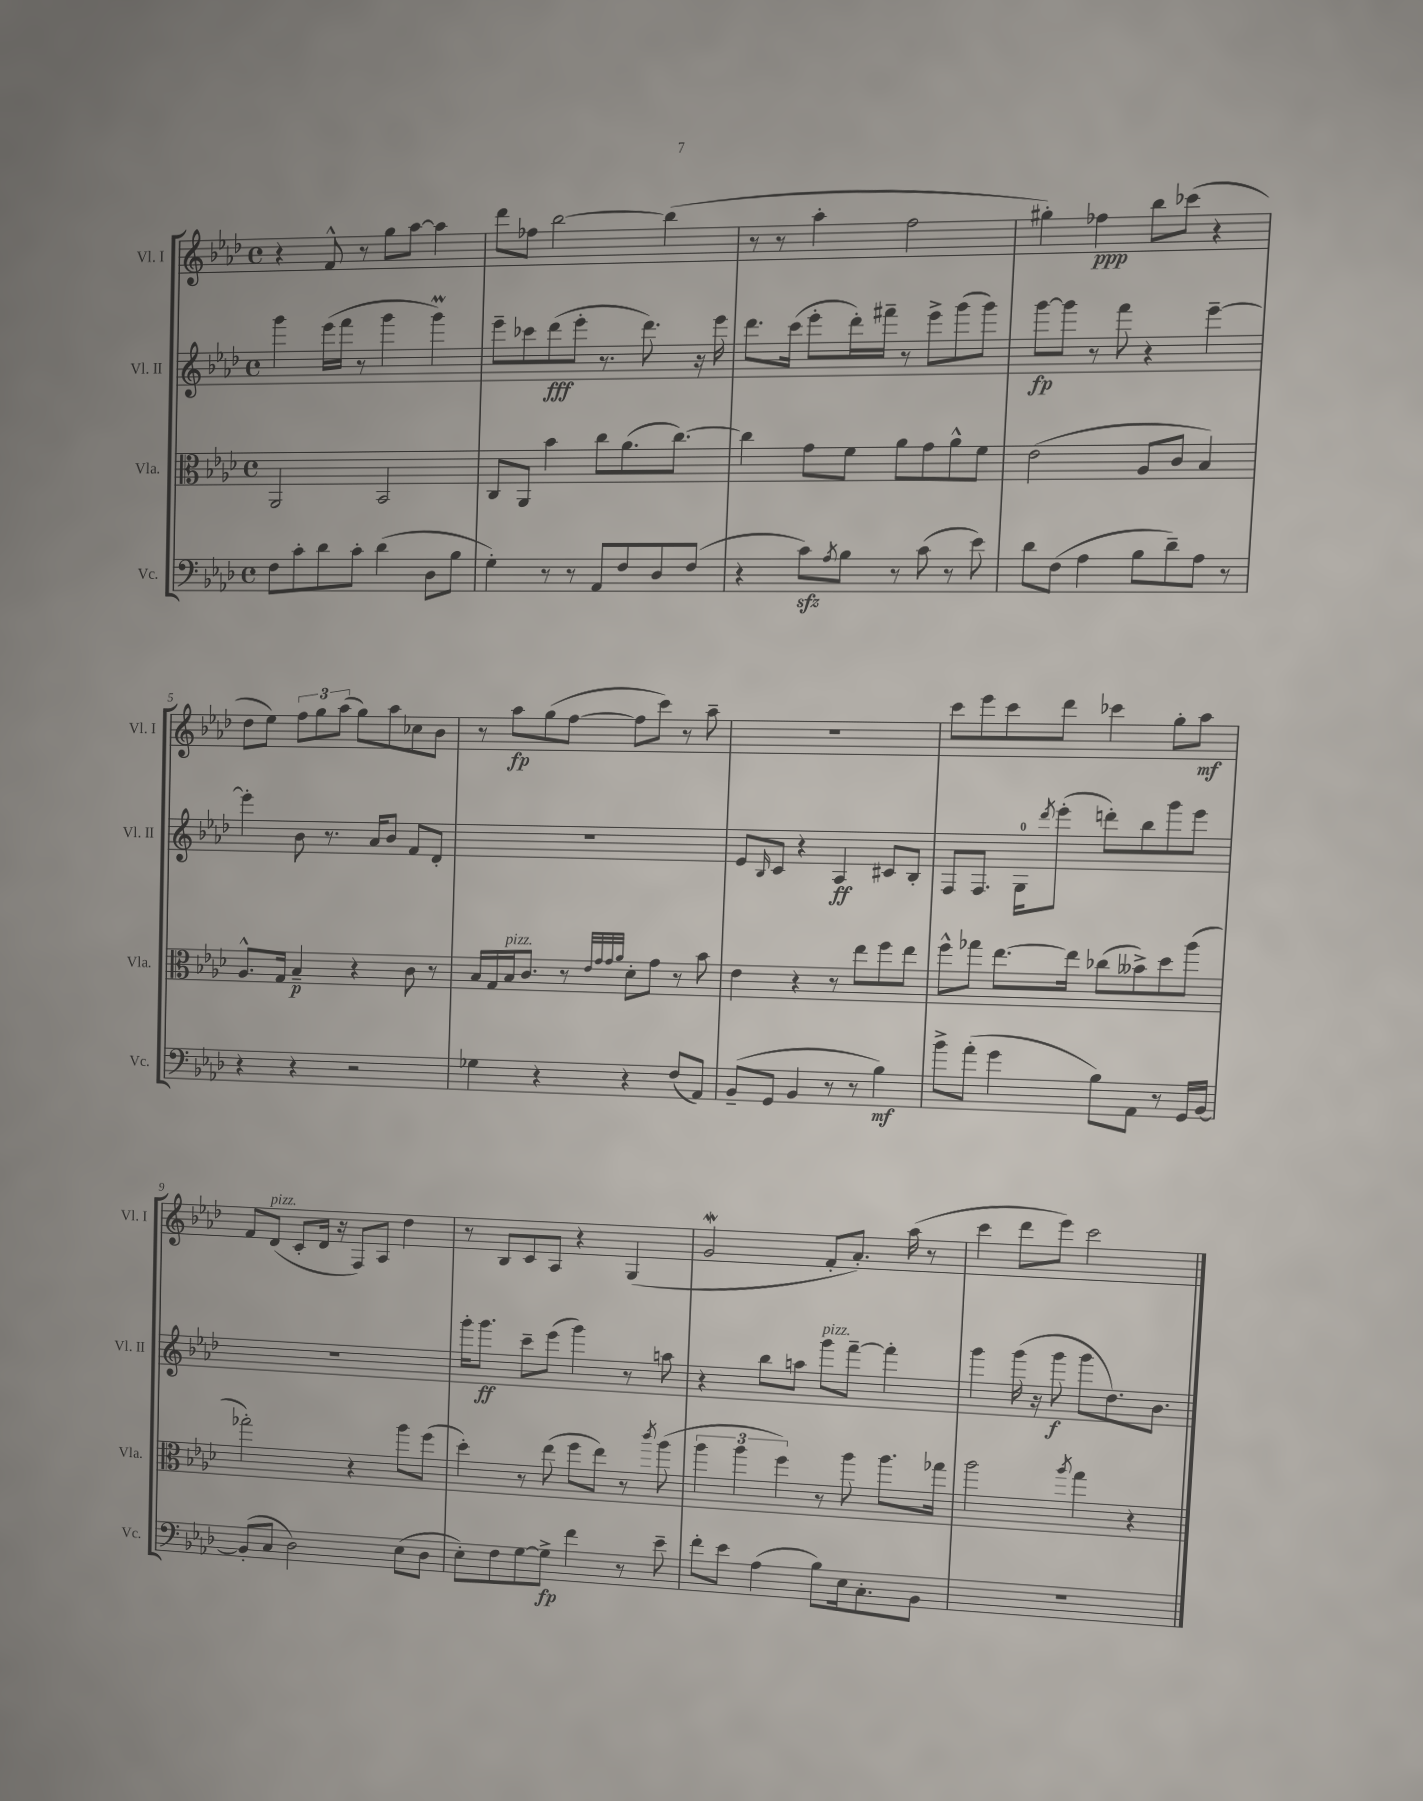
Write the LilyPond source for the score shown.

<<
\new StaffGroup <<
\new Staff = "s0" \with { instrumentName = "Vl. I" shortInstrumentName = "Vl. I" } {
    \clef treble \key aes \major \defaultTimeSignature \time 4/4
    r4 f'8-^ r8 g''8 aes''8~ aes''4 |
    des'''8 fes''8 bes''2~ bes''4( |
    r8 r8 aes''4-. f''2 |
    gis''4-.) fes''4\ppp bes''8 ces'''8( r4 |
    des''8 ees''8) \tuplet 3/2 { f''8 g''8 aes''8( } g''8) aes''8 ces''8 bes'8 |
    r8 aes''8\fp g''8( f''8~ f''8 c'''8) r8 aes''8-- |
    R1 |
    c'''8 ees'''8 c'''8 des'''8 ces'''4 g''8-. aes''8\mf |
    f'8 des'8^\markup { \italic "pizz." }( c'8-. des'16 r16 f8) aes8 des''4 |
    r8 bes8 c'8 aes8 r4 g4( |
    g'2\mordent f'8-. aes'8.-.) aes''16( r8 |
    c'''4 des'''8 ees'''8) c'''2 \bar "|." |
}
\new Staff = "s1" \with { instrumentName = "Vl. II" shortInstrumentName = "Vl. II" } {
    \clef treble \key aes \major \defaultTimeSignature \time 4/4
    g'''4 ees'''16( f'''16 r8 g'''4 g'''4\prall) |
    ees'''8-- ces'''8 des'''8\fff( ees'''8-. r8. des'''8.) r16 ees'''16 |
    des'''8. c'''16( ees'''8-. des'''16-.) fis'''16-- r8 ees'''8-> g'''8( g'''8) |
    g'''8~\fp g'''8 r8 f'''8 r4 ees'''4~-- |
    ees'''4-. bes'8 r8. aes'16 bes'8 f'8 des'8-. |
    R1 |
    ees'8 \grace { bes16 } c'8 r4 aes4\ff cis'8 bes8-. |
    f8 f8. g16-0 \acciaccatura { des'''8 } ees'''8-.( d'''8-.) bes''8 g'''8 ees'''8 |
    R1 |
    g'''16-. g'''8.\ff c'''8-- ees'''8( g'''4) r8 a''8 |
    r4 bes''8 a''8 g'''8^\markup { \italic "pizz." } f'''8~-- f'''4-. |
    g'''4 g'''16( r16 g'''8\f g'''8 des''8.) bes'8. \bar "|." |
}
\new Staff = "s2" \with { instrumentName = "Vla." shortInstrumentName = "Vla." } {
    \clef alto \key aes \major \defaultTimeSignature \time 4/4
    aes,2 bes,2 |
    c8 aes,8 bes'4 c''8 aes'8.( c''8.~) |
    c''4 g'8 f'8 aes'8 g'8 aes'8-^ f'8 |
    ees'2( aes8 c'8 bes4) |
    aes8.-^ g16 bes4--\p r4 c'8 r8 |
    bes16 g16 bes16^\markup { \italic "pizz." } c'8. r8 \grace { ees'32 g'32 g'32 aes'32 } des'8-. g'8 r8 bes'8 |
    ees'4 r4 r8 ees''8 f''8 ees''8 |
    f''8-^ ges''8 ees''8.~ ees''16 ces''8( beses'8->) des''8 aes''8( |
    ges''2-.) r4 aes''8 f''8( |
    des''4-.) r8 ees''8( f''8 ees''8) r8 \acciaccatura { c'''8 } aes''8( |
    \tuplet 3/2 { aes''4 aes''4 f''4) } r8 aes''8 aes''8. ges''16 |
    aes''2 \acciaccatura { aes''8 } g''4 r4 \bar "|." |
}
\new Staff = "s3" \with { instrumentName = "Vc." shortInstrumentName = "Vc." } {
    \clef bass \key aes \major \defaultTimeSignature \time 4/4
    f8 c'8-. des'8 c'8-. des'4( des8 bes8 |
    g4-.) r8 r8 aes,8 f8 des8 f8( |
    r4 c'8\sfz) \acciaccatura { aes8 } bes8 r8 c'8( r8 ees'8) |
    des'8 f8( aes4 bes8 des'8--) aes8 r8 |
    r4 r4 r2 |
    ges4 r4 r4 f8( aes,8) |
    bes,8--( g,8 bes,4 r8 r8 bes4\mf) |
    bes'8-> aes'8-.( g'4 bes8) aes,8 r8 g,16 bes,16~ |
    bes,8-.( c8 des2) ees8( des8 |
    ees8-.) f8 g8~ g8->\fp f'4 r8 ees'8-- |
    f'8-. ees'8 aes4( bes8) ees16 c8.-. bes,8 |
    R1 \bar "|." |
}
>>
>>
